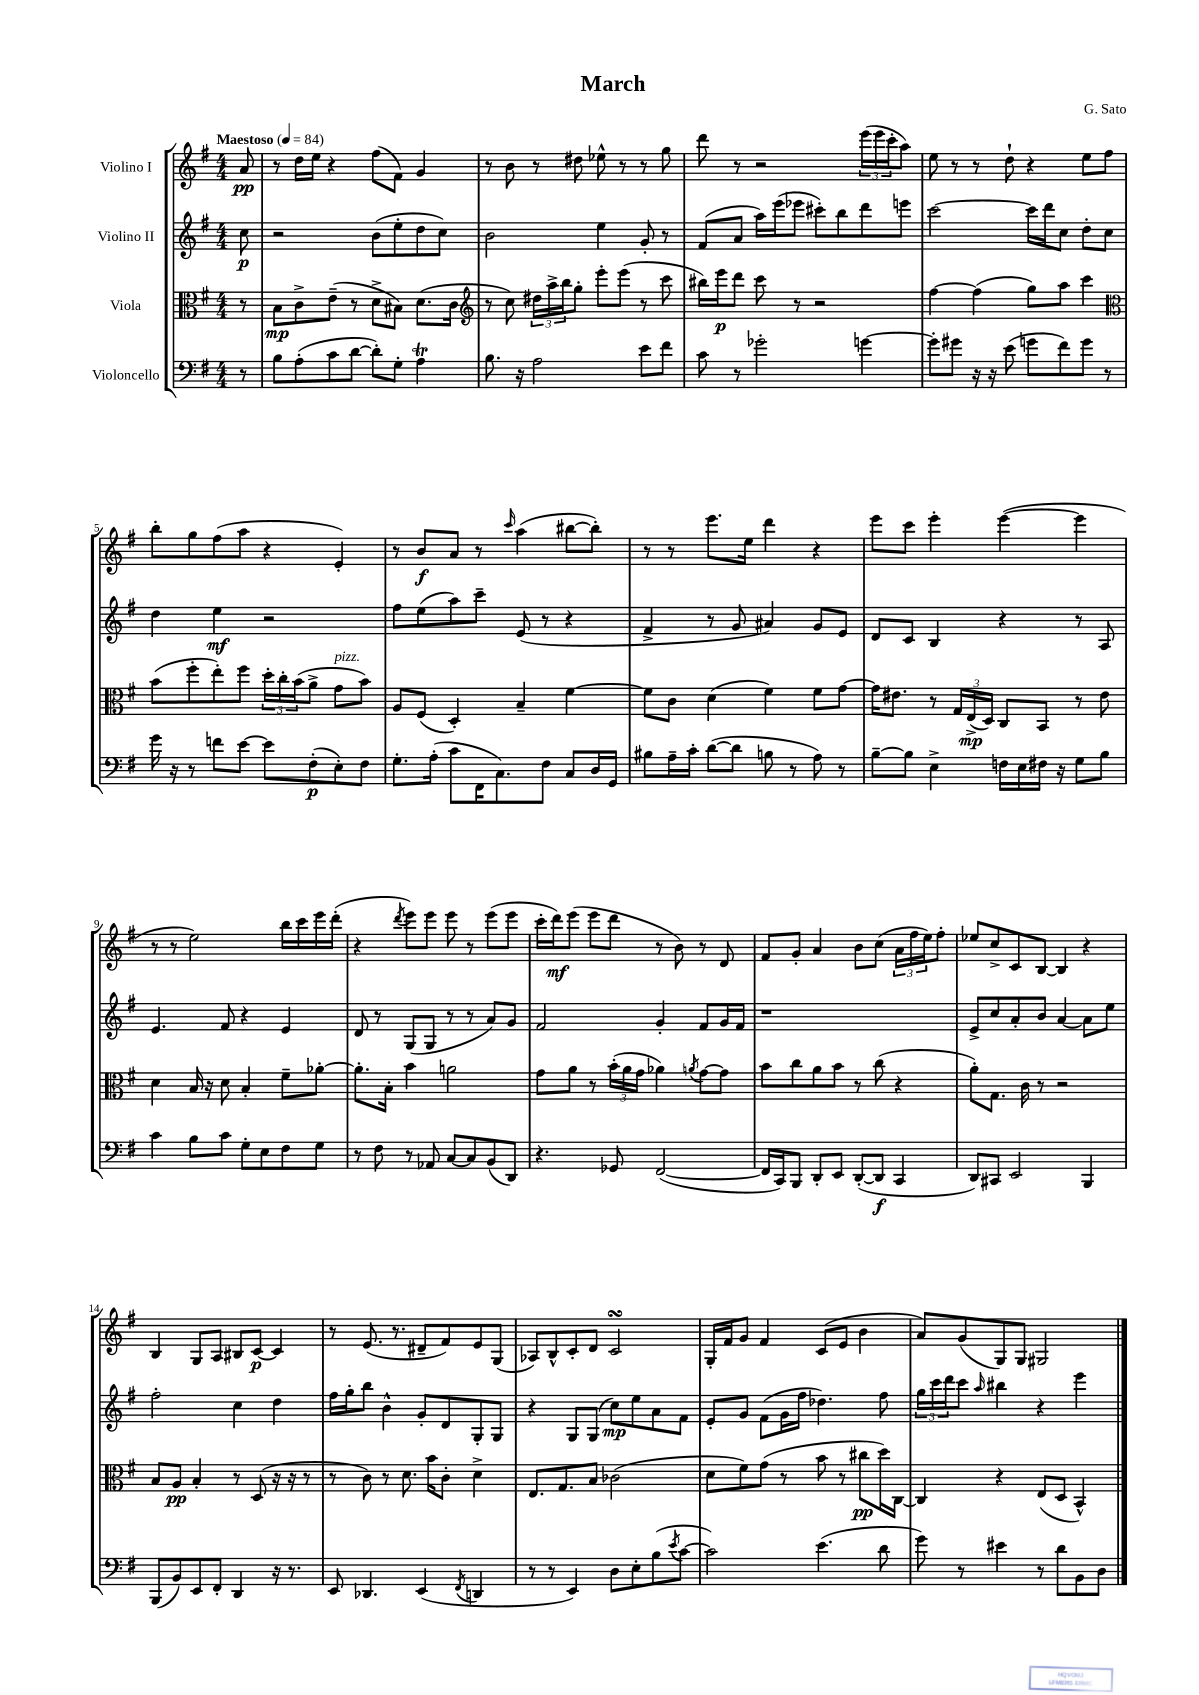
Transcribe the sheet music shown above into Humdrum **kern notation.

**kern	**dynam	**kern	**dynam	**kern	**dynam	**kern	**dynam
*part4	*part4	*part3	*part3	*part2	*part2	*part1	*part1
*staff4	*staff4	*staff3	*staff3	*staff2	*staff2	*staff1	*staff1
*I"Violoncello	*	*I"Viola	*	*I"Violino II	*	*I"Violino I	*
*clefF4	*	*clefC3	*	*clefG2	*	*clefG2	*
*k[f#]	*	*k[f#]	*	*k[f#]	*	*k[f#]	*
*M4/4	*	*M4/4	*	*M4/4	*	*M4/4	*
*MM84	*	*MM84	*	*MM84	*	*MM84	*
=	=	=	=	=	=	=	=
!	!	!	!	!	!	!LO:TX:a:B:t=Maestoso	!
8r	.	8r	.	8cc\	p	8a/	pp
=1	=1	=1	=1	=1	=1	=1	=1
8B\L	.	8B\L	mp	2r	.	8r	.
(8A'\	.	8c^\	.	.	.	16dd\LL	.
.	.	.	.	.	.	16ee\JJ	.
8c\	.	(8e~\J	.	.	.	4r	.
[8d\J	.	8r	.	.	.	.	.
8d'\L])	.	8d^\L	.	(8b\L	.	(8ff#\L	.
8G'\J	.	8B#X\J)	.	8ee'\	.	8f#\J)	.
4AT\	.	(8.d\L	.	8dd\	.	4g/	.
.	.	.	.	8cc\J)	.	.	.
.	.	16c\Jk	.	.	.	.	.
=2	=2	=2	=2	=2	=2	=2	=2
*	*	*clefG2	*	*	*	*	*
8.B\	.	8r	.	2b\	.	8r	.
.	.	8cc\)	.	.	.	8b\	.
16r	.	.	.	.	.	.	.
2A\	.	24dd#X\LL	.	.	.	8r	.
.	.	24aa^\	.	.	.	.	.
.	.	24bb\J	.	.	.	.	.
.	.	8gg'\J	.	.	.	8dd#X\	.
.	.	8eee'\L	.	4ee\	.	8ee-X^^\	.
.	.	(8eee\J	.	.	.	8r	.
8e\L	.	8r	.	8g'/	.	8r	.
8f#\J	.	8ccc\	.	8r	.	8gg\	.
=3	=3	=3	=3	=3	=3	=3	=3
8c\	.	16bb#X\LL)	.	(8f#/L	.	8ddd\	.
.	.	16eee\J	p	.	.	.	.
8r	.	8ddd\J	.	8a/J	.	8r	.
2g-X'\	.	8ccc\	.	16aa\LL)	.	2r	.
.	.	.	.	(16eee\J	.	.	.
.	.	8r	.	8eee-X\J	.	.	.
.	.	2r	.	8ccc#X'\L)	.	.	.
.	.	.	.	8bb\	.	.	.
[4gn\	.	.	.	8ddd\	.	(24eee\LL	.
.	.	.	.	.	.	24eee\	.
.	.	.	.	.	.	24ccc'\J	.
.	.	.	.	8eeen\J	.	8aa\J)	.
=4	=4	=4	=4	=4	=4	=4	=4
8g'\L]	.	[4ff#\	.	[2ccc\	.	8ee\	.
8g#X\J	.	.	.	.	.	8r	.
16r	.	(4ff#\]	.	.	.	8r	.
16r	.	.	.	.	.	.	.
(8e\	.	.	.	.	.	8dd`\	.
8gn\L	.	8gg\L)	.	16ccc\LL]	.	4r	.
.	.	.	.	16ddd\J	.	.	.
8f#\)	.	8aa\J	.	8cc\J	.	.	.
8g\J	.	4ccc\	.	8dd'\L	.	8ee\L	.
8r	.	.	.	8cc\J	.	8ff#\J	.
!!LO:LB:g=z
=5	=5	=5	=5	=5	=5	=5	=5
*	*	*clefC3	*	*	*	*	*
16g\	.	(8b\L	.	4dd\	.	8bb'\L	.
16r	.	.	.	.	.	.	.
8r	.	8ff#'\	.	.	.	8gg\	.
8fn\L	.	8ee'\)	.	4ee\	mf	(8ff#\	.
[8e\J	.	8ff#\J	.	.	.	8aa\J	.
8e\L]	.	24dd'\LL	.	2r	.	4r	.
.	.	24cc'\	.	.	.	.	.
.	.	(24b\J	.	.	.	.	.
(8F#'\	p	8a^\J	.	.	.	.	.
!	!	!LO:TX:a:i:t=pizz.	!	!	!	!	!
8E'\)	.	8g\L	.	.	.	4e'/)	.
8F#\J	.	8b\J)	.	.	.	.	.
=6	=6	=6	=6	=6	=6	=6	=6
8.G'\L	.	8A/L	.	8ff#\L	.	8r	.
.	.	(8F#/J	.	(8ee\	.	8b/L	f
(16A'\Jk	.	.	.	.	.	.	.
8c\L	.	4D'/)	.	8aa\)	.	8a/J	.
16FF#\K	.	.	.	8ccc~\J	.	8r	.
8.C\)	.	.	.	.	.	.	.
.	.	.	.	.	.	16qqccc/	.
.	.	4B~/	.	(8e/	.	(4aa\	.
8F#\J	.	.	.	8r	.	.	.
8C/L	.	[4f#\	.	4r	.	[8bb#X\L	.
16D/L	.	.	.	.	.	8bb#'\J])	.
16GG/JJ	.	.	.	.	.	.	.
=7	=7	=7	=7	=7	=7	=7	=7
8B#X\L	.	8f#\L]	.	4f#^/	.	8r	.
16A~\L	.	8c\J	.	.	.	8r	.
16c'\JJ	.	.	.	.	.	.	.
([8d\L	.	(4d\	.	8r	.	8.eee\L	.
8d\J]	.	.	.	8g/	.	.	.
.	.	.	.	.	.	16ee\Jk	.
8Bn\	.	4f#\)	.	4a#X/)	.	4ddd\	.
8r	.	.	.	.	.	.	.
8A\)	.	8f#\L	.	8g/L	.	4r	.
8r	.	[8g\J	.	8e/J	.	.	.
=8	=8	=8	=8	=8	=8	=8	=8
[8B~\L	.	16g\KL]	.	8d/L	.	8eee\L	.
.	.	8.e#X\J	.	.	.	.	.
8B\J]	.	.	.	8c/J	.	8ccc\J	.
4E^\	.	8r	.	4B/	.	4eee'\	.
.	.	24G/LL	.	.	.	.	.
.	.	(24E^/	mp	.	.	.	.
.	.	24D/JJ)	.	.	.	.	.
16Fn\LL	.	8C/L	.	4r	.	([4eee\	.
16E\	.	.	.	.	.	.	.
16F#X\JJ	.	8BB/J	.	.	.	.	.
16r	.	.	.	.	.	.	.
8G\L	.	8r	.	8r	.	4eee\]	.
8B\J	.	8e#\	.	8A/	.	.	.
!!LO:LB:g=z
=9	=9	=9	=9	=9	=9	=9	=9
4c\	.	4d\	.	4.e/	.	8r	.
.	.	.	.	.	.	8r	.
8B\L	.	16B/	.	.	.	2ee\)	.
.	.	16r	.	.	.	.	.
8c\J	.	8d\	.	8f#/	.	.	.
8G'\L	.	4B'/	.	4r	.	.	.
8E\	.	.	.	.	.	.	.
8F#\	.	8f#~\L	.	4e/	.	16bb\LL	.
.	.	.	.	.	.	16ccc\	.
8G\J	.	[8a-X'\J	.	.	.	16eee\	.
.	.	.	.	.	.	(16ddd'\JJ	.
=10	=10	=10	=10	=10	=10	=10	=10
8r	.	8.a-'\L]	.	8d/	.	4r	.
8F#\	.	.	.	8r	.	.	.
.	.	16B'\Jk	.	.	.	.	.
.	.	.	.	.	.	8qddd/	.
8r	.	4b\	.	(8G/L	.	8eee\L)	.
8AA-X/	.	.	.	8G/J	.	8eee\J	.
[8C/L	.	2an\	.	8r	.	8eee\	.
8C/]	.	.	.	8r	.	8r	.
(8BB/	.	.	.	8a/L)	.	(8eee\L	.
8DD/J)	.	.	.	8g/J	.	8eee\J	.
=11	=11	=11	=11	=11	=11	=11	=11
4.r	.	8g\L	.	2f#/	.	16ccc'\LL	.
.	.	.	.	.	.	16ddd\J)	mf
.	.	8a\J	.	.	.	(8eee\J	.
.	.	8r	.	.	.	8eee\L	.
8GG-X/	.	(24b'\LL	.	.	.	8ddd\J	.
.	.	24a\	.	.	.	.	.
.	.	24g\JJ	.	.	.	.	.
([2FF#/	.	4a-X\)	.	4g'/	.	8r	.
.	.	.	.	.	.	8b\)	.
.	.	8qan/	.	.	.	.	.
.	.	[8g\L	.	8f#/L	.	8r	.
.	.	8g\J]	.	16g/L	.	8d/	.
.	.	.	.	16f#/JJ	.	.	.
=12	=12	=12	=12	=12	=12	=12	=12
16FF#/LL]	.	8b\L	.	1r	.	8f#/L	.
16CC/J)	.	.	.	.	.	.	.
8BBB/J	.	8cc\	.	.	.	8g'/J	.
8DD'/L	.	8a\	.	.	.	4a/	.
8EE/J	.	8b\J	.	.	.	.	.
([8DD'/L	.	8r	.	.	.	8b\L	.
8DD/J]	f	(8cc\	.	.	.	(8cc\J	.
4CC/	.	4r	.	.	.	24a\LL	.
.	.	.	.	.	.	24ff#\	.
.	.	.	.	.	.	24ee\J)	.
.	.	.	.	.	.	8ff#'\J	.
=13	=13	=13	=13	=13	=13	=13	=13
8DD/L)	.	8a'\L)	.	8e^/L	.	8ee-X/L	.
8CC#X/J	.	8.G\J	.	8cc/	.	8cc^/	.
2EE/	.	.	.	8a'/	.	8c/	.
.	.	16c\	.	.	.	.	.
.	.	8r	.	8b/J	.	[8B/J	.
.	.	2r	.	[4a/	.	4B/]	.
4BBB/	.	.	.	8a\L]	.	4r	.
.	.	.	.	8ee\J	.	.	.
!!LO:LB:g=z
=14	=14	=14	=14	=14	=14	=14	=14
(8BBB/L	.	8B/L	.	2ff#'\	.	4B/	.
8BB/)	.	8A/J	pp	.	.	.	.
8EE/	.	4B'/	.	.	.	8G/L	.
8FF#'/J	.	.	.	.	.	8A/J	.
4DD/	.	8r	.	4cc\	.	8B#X/L	.
.	.	(8D/	.	.	.	[8c/J	p
16r	.	16r	.	4dd\	.	4c/]	.
8.r	.	16r	.	.	.	.	.
.	.	8r	.	.	.	.	.
=15	=15	=15	=15	=15	=15	=15	=15
8EE/	.	8r	.	16ff#\LL	.	8r	.
.	.	.	.	16gg'\J	.	.	.
4.DD-X/	.	8c\)	.	8bb\J	.	(8.e/	.
.	.	8r	.	4b^^\	.	.	.
.	.	.	.	.	.	8.r	.
.	.	8.d\	.	.	.	.	.
(4EE/	.	.	.	8g'/L	.	8d#X~/L	.
.	.	16b\KL	.	.	.	.	.
.	.	8c'\J	.	8d/	.	8f#/)	.
8qFF#/	.	.	.	.	.	.	.
4DDn/	.	4d^\	.	8G'/	.	8e/	.
.	.	.	.	8G/J	.	(8G/J	.
=16	=16	=16	=16	=16	=16	=16	=16
8r	.	8.E/L	.	4r	.	8A-X/L)	.
8r	.	.	.	.	.	8B^^/	.
.	.	8.G/	.	.	.	.	.
4EE/)	.	.	.	8G/L	.	8c'/	.
.	.	8B/J	.	(8G/J	.	8d/J	.
8D\L	.	(2c-X\	.	8cc\L)	mp	2csSSs/	.
8E'\	.	.	.	8ee\	.	.	.
(8B\	.	.	.	8a\	.	.	.
8qe/	.	.	.	.	.	.	.
[8c\J	.	.	.	8f#\J	.	.	.
=17	=17	=17	=17	=17	=17	=17	=17
2c\])	.	8d\L	.	8e'/L	.	16G'/LL	.
.	.	.	.	.	.	16f#/J	.
.	.	8f#\)	.	8g/J	.	8g/J	.
.	.	(8g\J	.	(8f#\L	.	4f#/	.
.	.	8r	.	16g\L	.	.	.
.	.	.	.	16ff#\JJ	.	.	.
(4.e\	.	8b\	.	4.dd-X\)	.	(8c/L	.
.	.	8r	.	.	.	8e/J	.
.	.	8cc#X\L	pp	.	.	4b\	.
8d\	.	16dd\L)	.	8ff#\	.	.	.
.	.	[16C\JJ	.	.	.	.	.
=18	=18	=18	=18	=18	=18	=18	=18
8g\)	.	4C/]	.	24gg\LL	.	8a/L)	.
.	.	.	.	24ccc\	.	.	.
.	.	.	.	24ddd\J	.	.	.
8r	.	.	.	8ccc\J	.	(8g/	.
.	.	.	.	16qqaa/	.	.	.
4e#X\	.	4r	.	4bb#X\	.	8G/)	.
.	.	.	.	.	.	8G/J	.
8r	.	(8E/L	.	4r	.	2G#X/	.
8d\L	.	8D/J	.	.	.	.	.
8BB\	.	4BB^^/)	.	4eee\	.	.	.
8D\J	.	.	.	.	.	.	.
==	==	==	==	==	==	==	==
*-	*-	*-	*-	*-	*-	*-	*-
